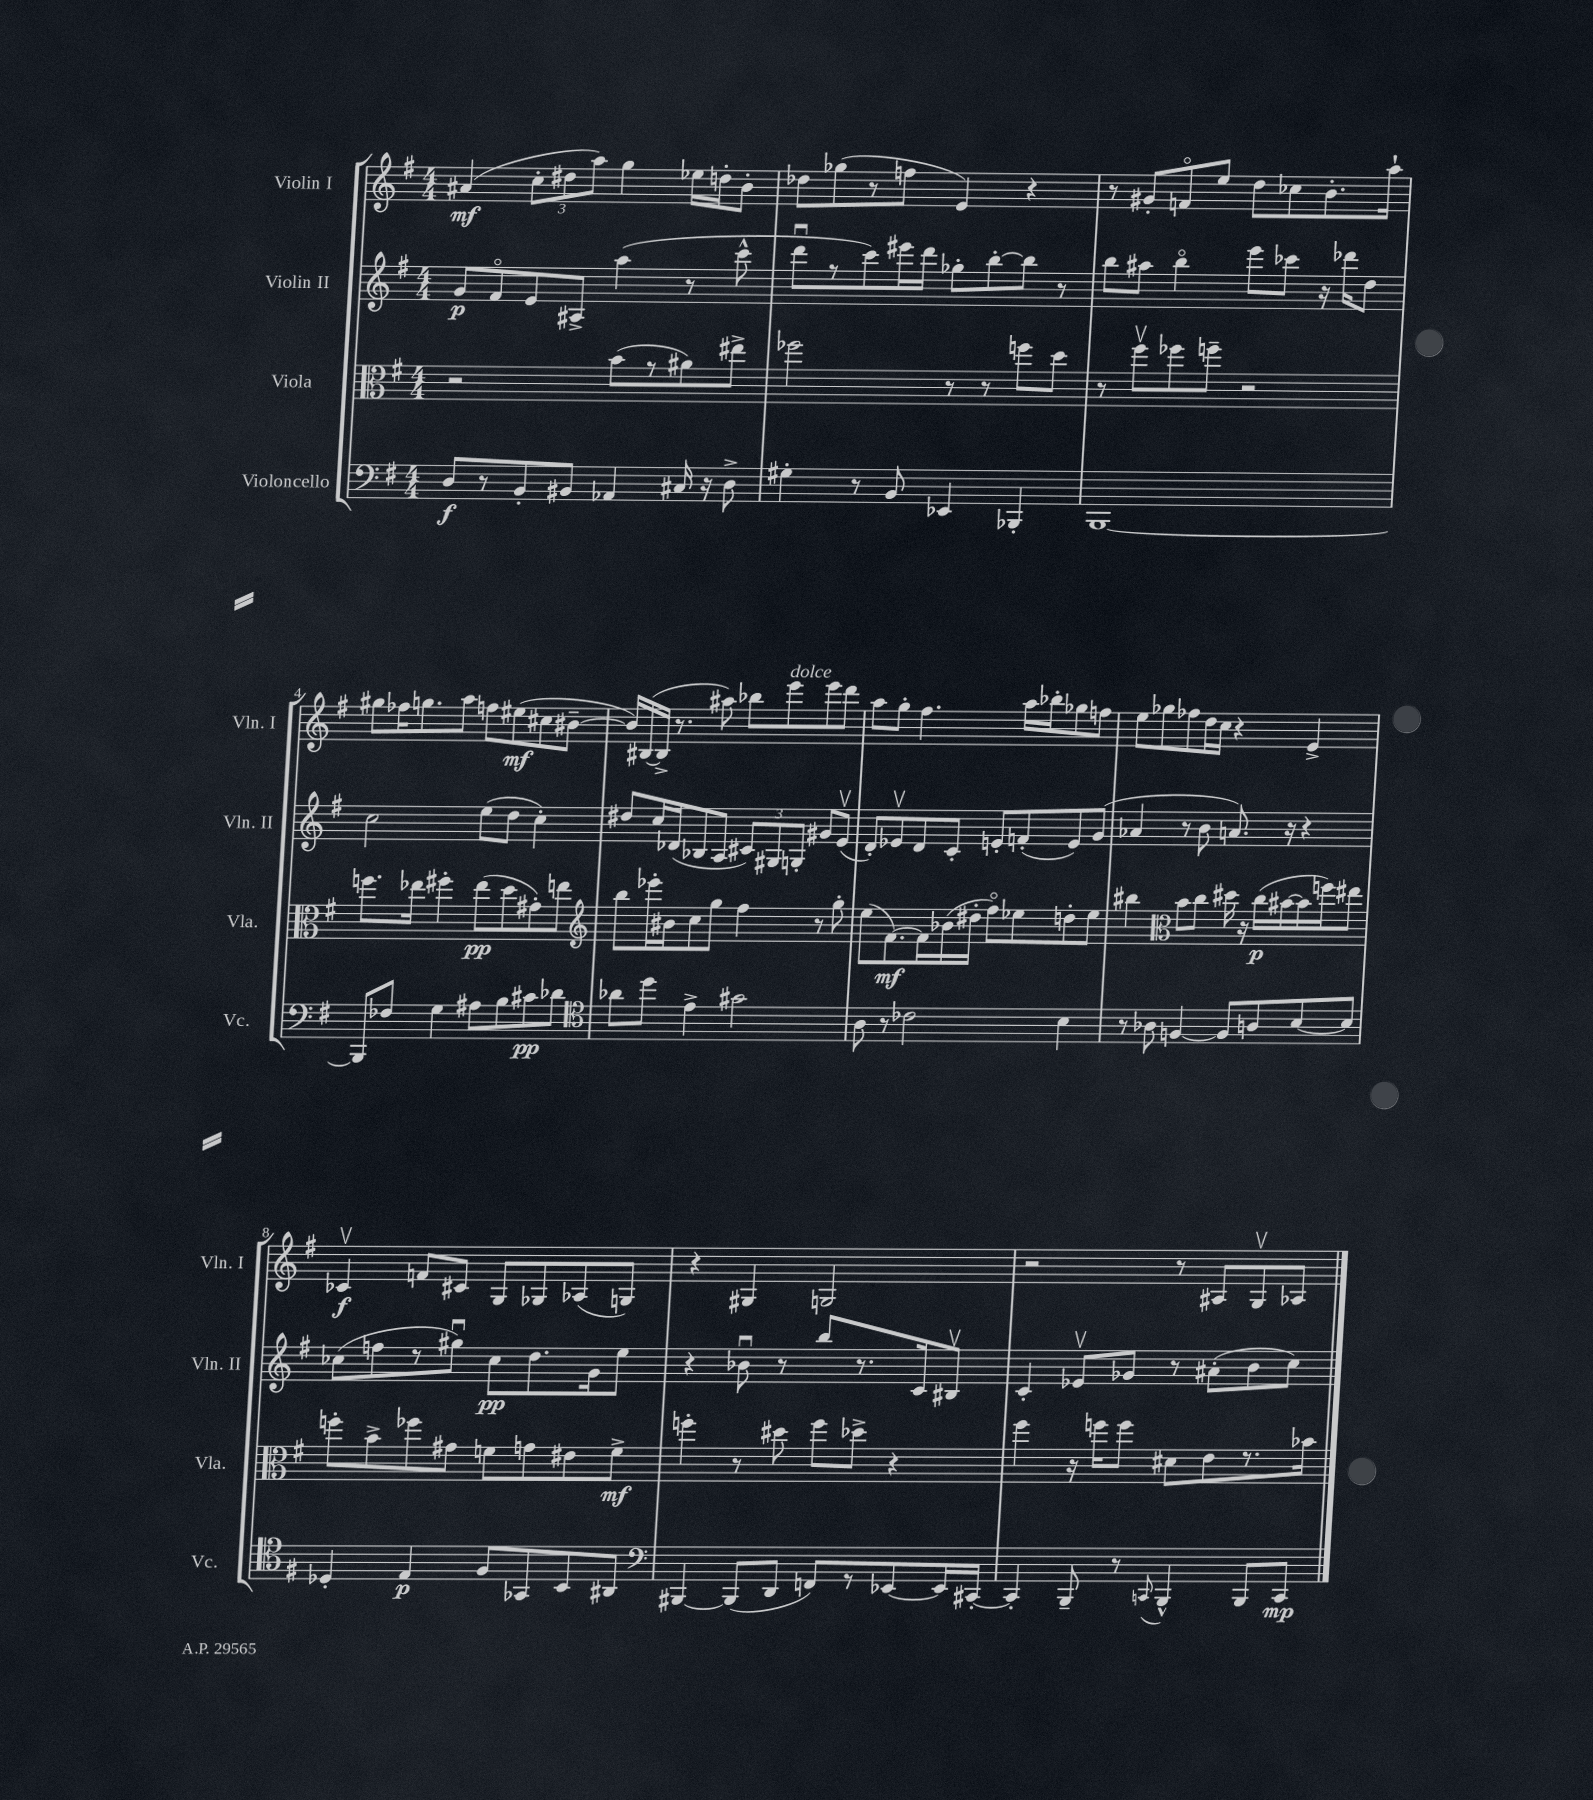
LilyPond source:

<<
\new StaffGroup <<
\new Staff = "s0" \with { instrumentName = "Violin I" shortInstrumentName = "Vln. I" } {
    \clef treble \key g \major \numericTimeSignature \time 4/4
    \autoBeamOff ais'4\mf( \tuplet 3/2 { c''8[-. dis''8 a''8]) } g''4 ees''16[ d''16-. b'8]-. |
    des''8[ ges''8( r8 f''8] e'4) r4 |
    r8 gis'8[-. f'8\flageolet e''8] d''8[ ces''8 b'8.-. a''16]-! |
    gis''8[ fes''16 g''8. a''8] f''8[ eis''8\mf( cis''8 bis'8]~-- |
    bis'16[) bis16~( bis16]-> r8. ais''8) bes''8[ e'''8^\markup { \italic "dolce" } e'''8 d'''8] |
    a''8[ g''8]-. fis''4. a''16[ bes''16-. ges''8 f''8] |
    e''8[ ges''8 fes''8 d''16 c''16] r4 e'4-> |
    ces'4\upbow\f f'8[ cis'8] g8[ ges8 aes8( g8]) |
    r4 gis4 g2 |
    r2 r8 ais8[ g8\upbow aes8] \bar "|." |
}
\new Staff = "s1" \with { instrumentName = "Violin II" shortInstrumentName = "Vln. II" } {
    \clef treble \key g \major \numericTimeSignature \time 4/4
    \autoBeamOff g'8[\p fis'8\flageolet e'8 ais8]-> a''4( r8 c'''8-^ |
    d'''8[\downbow r8 c'''8) eis'''16 d'''16] ges''8[-. b''8~-. b''8] r8 |
    b''8[ ais''8] b''4\flageolet e'''8[ ces'''8] r16 des'''16[ d''8] |
    c''2 e''8[( d''8] c''4-.) |
    dis''8[ c''16 des'16( bes8 a8] \tuplet 3/2 { cis'8[) gis8 g8]-. } gis'8[ e'8]\upbow( |
    d'8[-.) ees'8\upbow d'8 c'8]-. e'8[-. f'8-.( e'8) g'8]( |
    aes'4 r8 b'8 a'8.) r16 r4 |
    ces''8[( f''8 r8 gis''8]\downbow) ces''8[\pp d''8. g'16 e''8] |
    r4 bes'8\downbow r8 b''8[ r8. c'16 bis8]\upbow |
    c'4-. ees'8[\upbow ges'8] r8 ais'8[-.( b'8 c''8]) \bar "|." |
}
\new Staff = "s2" \with { instrumentName = "Viola" shortInstrumentName = "Vla." } {
    \clef alto \key g \major \numericTimeSignature \time 4/4
    \autoBeamOff r2 b'8[( r8 ais'8) eis''8]-> |
    fes''2 r8 r8 f''8[ d''8] |
    r8 fis''8[\upbow fes''8 f''8]-- r2 |
    f''8.[ ees''16] fis''4-. ees''8[\pp( d''8 gis'8-.) e''8] |
    \clef treble b''8[ ees'''16-. bis'16 c''8 g''8] fis''4 r8 g''8-. |
    e''8[( fis'8.~\mf) fis'16 bes'16( dis''16]-. fis''8[\flageolet) ees''8 d''8-. ees''8] |
    bis''4 \clef alto b'8[ c''8] dis''16 r16 c''16[\p( bis'16~ bis'16 f''16) eis''8] |
    f''8[-. b'8-> fes''8 gis'8] f'8[ g'8 eis'8 f'8]->\mf |
    f''4-. r8 dis''8 f''8[ des''8]-> r4 |
    fis''4 r16 f''16[ f''8] dis'8[ e'8 r8. bes'16] \bar "|." |
}
\new Staff = "s3" \with { instrumentName = "Violoncello" shortInstrumentName = "Vc." } {
    \clef bass \key g \major \numericTimeSignature \time 4/4
    \autoBeamOff d8[\f r8 b,8-. bis,8] aes,4 cis16 r16 d8-> |
    gis4-. r8 b,8 ees,4 bes,,4-. |
    b,,1~ |
    b,,8[ fes8] g4 ais8[ b8 cis'8\pp des'8] |
    \clef tenor aes'8[ d''8] e'4-> gis'2 |
    a8 r8 ces'2 b4 |
    r8 aes8 f4~ f8[ a8 b8~ b8] |
    des4-. e4\p fis8[ ges,8 b,8 ais,8] |
    \clef bass bis,,4~ bis,,8[( d,8] f,8[) r8 ees,8~ ees,16 cis,16]~-. |
    cis,4-. b,,8-- r8 \appoggiatura { c,8 } b,,4-^ b,,8[ c,8]\mp \bar "|." |
}
>>
>>
